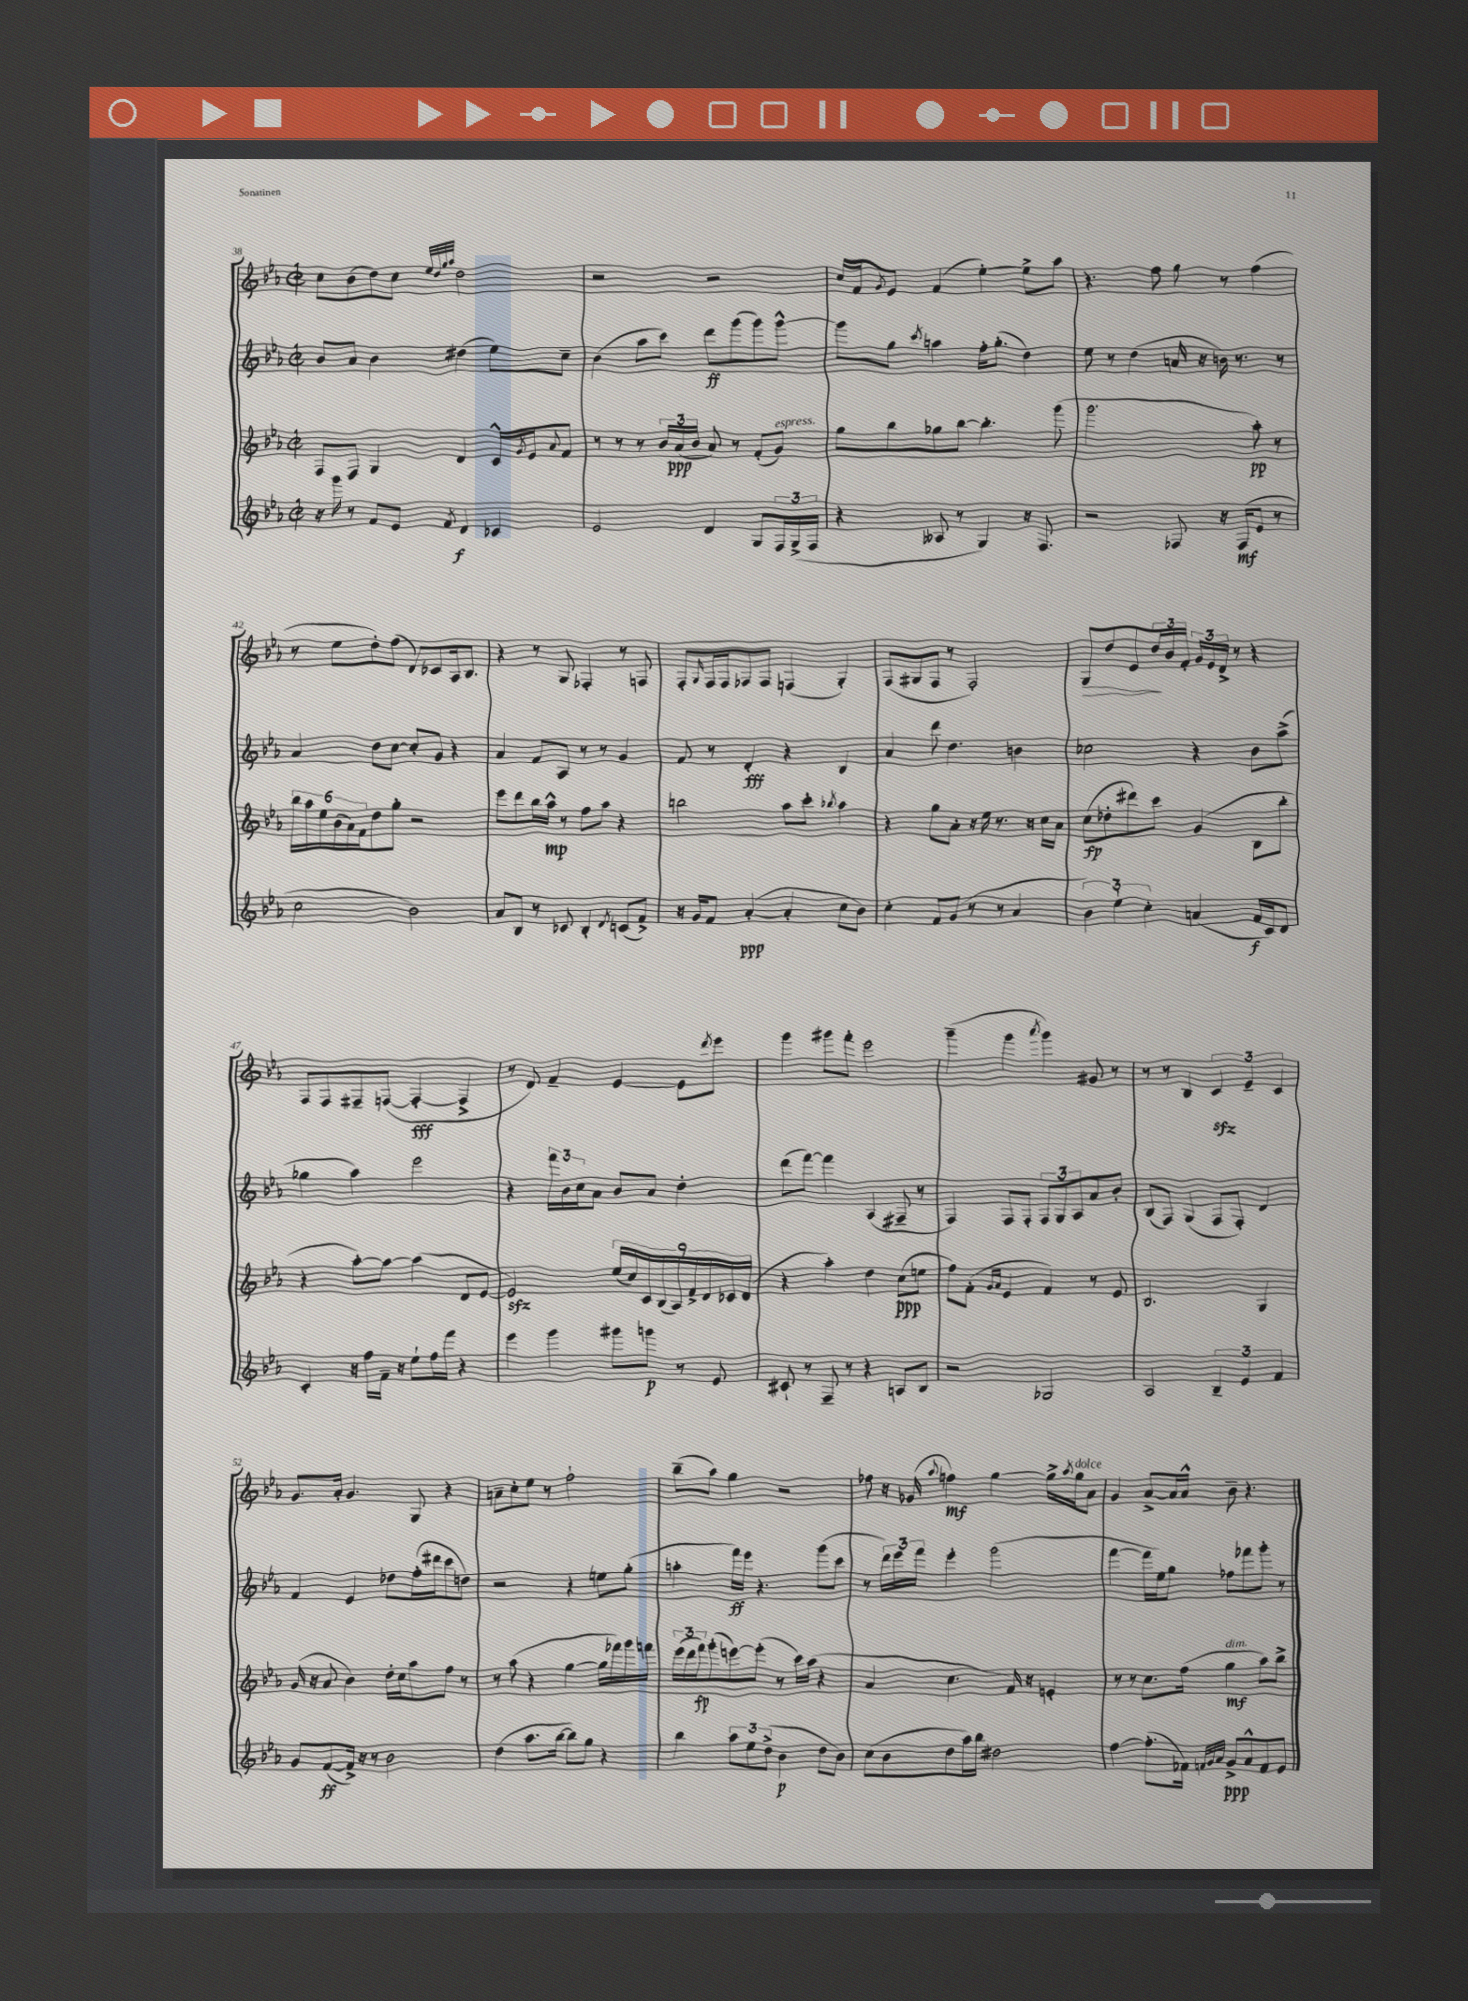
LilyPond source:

<<
\new StaffGroup <<
\new Staff = "s0" {
    \clef treble \key ees \major \defaultTimeSignature \time 2/2
    c''8 bes'8( d''8) c''8 \grace { ees''32 d''32 g''32 aes''32 } d''2 |
    r2 r2 |
    c''16 f'16 \acciaccatura { g'8 } ees'8 f'4( ees''4~-.) ees''8-> aes''8 |
    r4. f''8 g''8 r8 f''4( |
    r8 ees''8 d''8-.) f''8( d'8) ces'8 aes16 bes8. |
    r4 r8 g8 fes4-. r8 f8 |
    f8-. \grace { g16 } f16 f16 fes8 fes8 f4( g4-.) |
    f8( gis8 f8 r8 f2-.) |
    g8\> d''8 ees'8 \tuplet 3/2 { d''16\! bes'16 f'16-. } \tuplet 3/2 { g'16 ees'16 d'16-> } r8 r4 |
    f8 f8 fis8-- f8~( f4~-.\fff f4-> |
    r8 d'8) f'4-- ees'4~ ees'8 \acciaccatura { d'''8 } ees'''8 |
    g'''4 gis'''8 f'''8-. ees'''2 |
    g'''4--( g'''4 \acciaccatura { aes'''8 } g'''4) gis'8 r8 |
    r8 r8 bes4 \tuplet 3/2 { c'4\sfz ees'4-- c'4 } |
    g'8. aes'16-. g'4. g8 r4 |
    a'8-- c''8-. ees''8 r8 f''2-! |
    bes''8--( aes''8) g''4 r2 |
    fes''8 r16 ges'16( \appoggiatura { aes''8 } f''4\mf) g''4~ g''16-> \acciaccatura { aes''8 } g''16^\markup { \italic "dolce" } aes'8 |
    g'4 aes'8~-> aes'16 aes'16-^ bes'8-- r4. \bar "|." |
}
\new Staff = "s1" {
    \clef treble \key ees \major \defaultTimeSignature \time 2/2
    bes'8 aes'8 bes'4 dis''4( ees''8) c''8-- |
    bes'4( aes''8 c'''8) d'''8\ff g'''8( g'''8) g'''8~-^ |
    g'''8 g''8 \acciaccatura { c'''8 } a''4 f''16-. g''8.-.( d''4) |
    ees''8 r8 d''4( a'16 r16 b'16) r8. r8 |
    aes'4 d''8 c''8~ c''8-. g'8 r4 |
    aes'4 f'8 aes8 r8 r8 g'4 |
    f'8 r8 d'4-.\fff r4 bes4 |
    aes'4 d'''8 d''4. b'4 |
    ces''2 r4 bes'8 aes''8->( |
    ges''4 aes''4) ees'''2 |
    r4 \tuplet 3/2 { f'''16 bes'16 c''16 } aes'8 bes'8 aes'8 d''4-. |
    d'''8( f'''8~) f'''4 aes4( fis8-- r8 |
    f4) f8 f8-. \tuplet 3/2 { f8 g8 aes8 } aes'8 bes'8-. |
    bes8( f8) g4( f8 f8-.) d'4 |
    f'4 ees'4 des''8 f''16-.( dis'''16 c'''8 d''8) |
    r2 r4 e''8 g''8-.( |
    a''4-. f'''16\ff) ees'''16 r4. g'''8( c'''8 |
    r8 \tuplet 3/2 { d'''16) ees'''16 f'''16 } ees'''4-. g'''2( |
    f'''4~ f'''16 ees''16) g''8 fes''8 fes'''8 g'''8-. r8 \bar "|." |
}
\new Staff = "s2" {
    \clef treble \key ees \major \defaultTimeSignature \time 2/2
    f8 f8 g4 d'4 c'16-^ \acciaccatura { g'8 } ees'16 \appoggiatura { aes'8 } f'8 |
    r8 r8 r8 \tuplet 3/2 { bes'16 aes'16\ppp( bes'16 } aes'8) r8 f'8-.( g'8^\markup { \italic "espress." }) |
    g''8 bes''8 ges''8 bes''8~ bes''4.-. g'''8( |
    g'''2. aes''8-.\pp) r8 |
    \tuplet 6/4 { bes''16 aes''16 ees''16 bes'16( aes'16) f'16 } d''8 g''8-. r2 |
    ees'''8 d'''8 bes''16 aes''16-^\mp r8 f''8 aes''8 r4 |
    b''2 aes''8 c'''8-. \acciaccatura { bes''8 } aes''4 |
    r4 g''8 aes'8-. r16 ees''16 r8. r16 c''16 aes'16 |
    c''8\fp( des''8-. dis'''8) c'''8 g'4( bes8 bes''8-. |
    r4 aes''8~-.) aes''8~ aes''4( d'8 ees'8~ |
    ees'2\sfz) \tuplet 9/8 { ees''16( c''16) c'16 bes16( aes16) f'16-> d'16 ces'16 d'16( } |
    r4 aes''4-.) d''4 c''8\ppp( e''8 |
    f''8) f'8-.( \grace { g'16 aes'16 } ees'4 f'4) r8 ees'8 |
    bes2. g4 |
    g'16( r16 aes'8 bes'4) d''16-. c''16 aes''8 f''8 r8 |
    r8 aes''8( r4 g''4~ g''16 fes'''16) g'''16 f'''16 |
    \tuplet 3/2 { ees'''16( d'''16 f'''16\fp) } g'''8-.( e'''8~) e'''8-.( r8 c'''16) aes''16( r4 |
    aes'4 c''4. f'16) r16 e'4-. |
    r8 r8 c''8. f''16( g''4\mf^\markup { \italic "dim." } aes''8) bes''8-> \bar "|." |
}
\new Staff = "s3" {
    \clef treble \key ees \major \defaultTimeSignature \time 2/2
    r16 g'''16 r8 f'8 ees'8 \acciaccatura { f'8 } d'4\f ces'4 |
    ees'2 d'4 g8 \tuplet 3/2 { f16 g16->( f16 } |
    r4 aeses8 r8 g4) r16 f8. |
    r2 fes8 r16 fes16\mf( ees'8 r8 |
    c''2 bes'2) |
    aes'8 bes8 r8 ces'8 bes4-. \acciaccatura { d'8 } c'8( f'8->) |
    r16 g'16 f'8 aes'4~-.\ppp( aes'4-. c''8 bes'8) |
    c''4-. f'8 g'8( r8 r8 aes'4 |
    \tuplet 3/2 { bes'4) ees''4-! c''4-. } a'4( f'16\f c'16) d'8 |
    c'4-. r16 f''16 f'16-- r16 ees''8-! f''16 f'''16 r4 |
    ees'''4 g'''4 gis'''8 g'''8\p r8 ees'8 |
    cis'8-! r8 f8-- r8 r4 a8 bes8 |
    r2 ges2 |
    aes2 \tuplet 3/2 { bes4-- ees'4 f'4 } |
    g'8 f'8~\ff( f'16->) r16 r8 bes'2 |
    d''4( aes''8. bes''16~ bes''8) g''8 r4 |
    bes''4 \tuplet 3/2 { aes''8 ees''8 d''8->( } bes'4\p d''8 bes'8) |
    c''8( bes'8 d''8 aes''16) bes''16 dis''2 |
    f''4~ f''8.-.( fes'16) \grace { f'32 g'32 aes'32 } g'8->\ppp aes'8-^ f'8 ees'8 \bar "|." |
}
>>
>>
\layout { \context { \Score currentBarNumber = #38 } }
